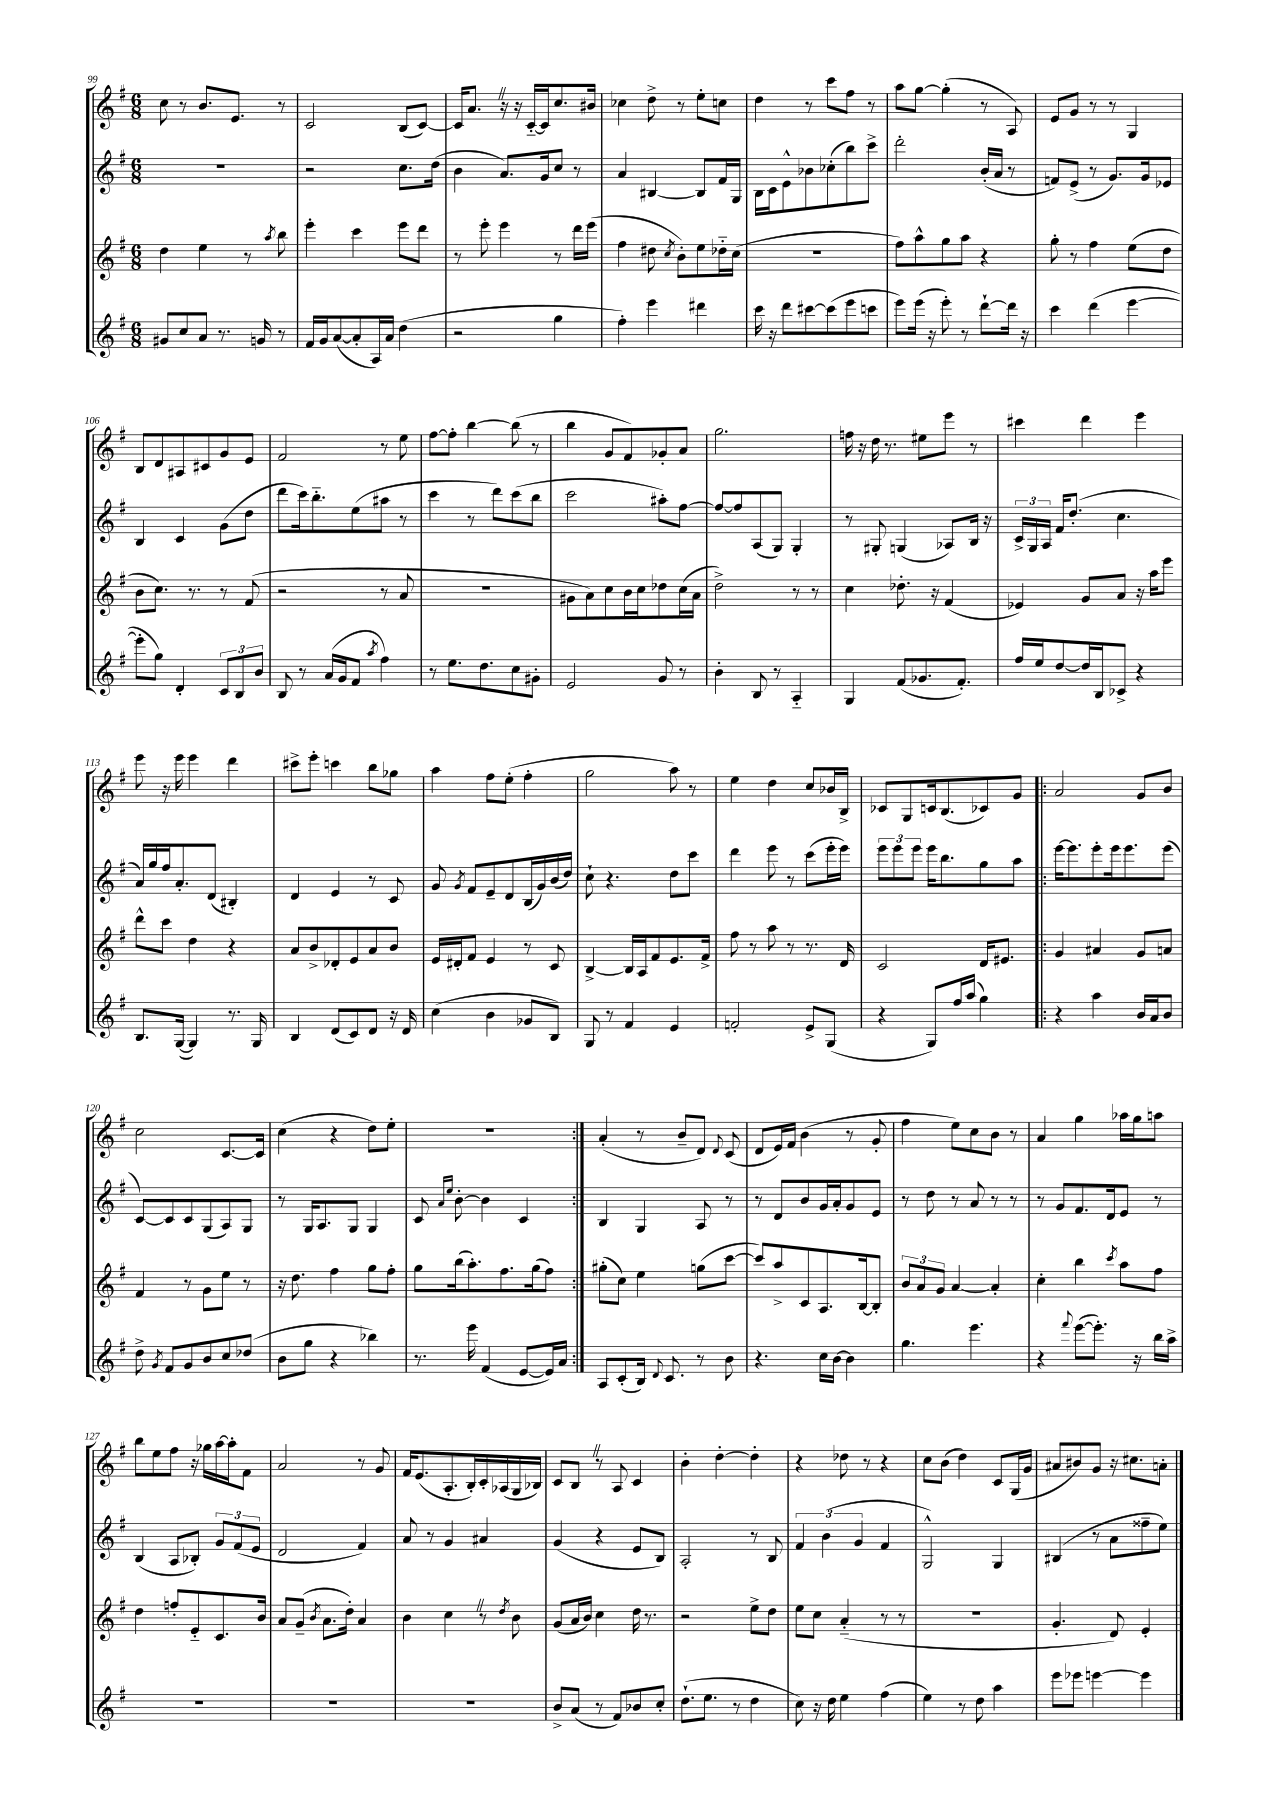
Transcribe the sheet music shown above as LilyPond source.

<<
\new StaffGroup <<
\new Staff = "s0" {
    \clef treble \key g \major \numericTimeSignature \time 6/8
    \autoBeamOff c''8 r8 b'8.[ e'8.] r8 |
    c'2 b8[( c'8]~) |
    c'16[ a'8.] \once \override BreathingSign.text = \markup { \musicglyph "scripts.caesura.straight" } \breathe r16 r16 c'16[~-_ c'16 c''8. bis'16] |
    ces''4 d''8-> r8 e''8[-. c''8] |
    d''4 r8 c'''8[ fis''8] r8 |
    a''8[ g''8]~ g''4-.( r8 a8) |
    e'8[ g'8] r8 r8 g4 |
    b8[ d'8 ais8 cis'8 g'8 e'8] |
    fis'2 r8 e''8 |
    fis''8[~ fis''8]-. b''4~ b''8( r8 |
    b''4 g'8[ fis'8) ges'8-. a'8] |
    g''2. |
    f''16 r16 d''16 r8. eis''8[ e'''8] r8 |
    cis'''4 d'''4 e'''4 |
    e'''8 r16 e'''16 e'''4 d'''4 |
    cis'''8[-> e'''8]-. c'''4 b''8[ ges''8] |
    a''4 fis''8[ e''8]-.( fis''4-. |
    g''2 a''8) r8 |
    e''4 d''4 c''8[ bes'16 b16]-> |
    ces'8[ g8 c'16 b8.( ces'8) g'8] |
    \repeat volta 2 { a'2 g'8[ b'8] |
    c''2 c'8.[~ c'16] |
    c''4( r4 d''8[) e''8]-. |
    R2. | }
    a'4-.( r8 b'8[-- d'8]) \appoggiatura { d'8 } c'8( |
    d'8[ e'16) fis'16] b'4( r8 g'8-. |
    fis''4 e''8[) c''8 b'8] r8 |
    a'4 g''4 aes''16[ g''16 a''8] |
    b''8[ e''8 fis''8] r16 ges''16[ a''16~ a''16-. fis'8] |
    a'2 r8 g'8 |
    fis'16[ e'8.( a8.-. b16-.) c'16-. aes16( g16 bes16]) |
    c'8[ b8] \once \override BreathingSign.text = \markup { \musicglyph "scripts.caesura.straight" } \breathe r8 a8 c'4 |
    b'4-. d''4~-. d''4-. |
    r4 des''8 r8 r4 |
    c''8[ b'8]( d''4) c'8[ g16( g'16] |
    ais'8[ bis'8) g'8] r16 cis''8.[ a'8]-. \bar "|." |
}
\new Staff = "s1" {
    \clef treble \key g \major \numericTimeSignature \time 6/8
    \autoBeamOff R2. |
    r2 c''8.[ d''16]( |
    b'4 a'8.[) g'16 c''8] r8 |
    a'4 bis4~ bis8[ fis'16 g16] |
    b16[ c'16 e'8-^ bes'8 ces''8-.( b''8) c'''8]-> |
    d'''2-. b'16[-.( a'16] r8 |
    f'8[) e'8]->( r8 g'8.[) g'16 ees'8] |
    b4 c'4 g'8[( d''8] |
    d'''8[ c'''16) b''8.-_ e''8( ais''8] r8 |
    c'''4 r8 d'''8[) c'''8( b''8] |
    c'''2 ais''8[-.) fis''8]~ |
    fis''8[~ fis''8 a8( g8]) g4-. |
    r8 gis8-. g4( aes8[) b16] r16 |
    \tuplet 3/2 { c'16[-> g16 a16] } fis'16[ d''8.]-.( c''4. |
    a'16[) g''16 fis''16 a'8.-. d'8]( bis4-.) |
    d'4 e'4 r8 c'8 |
    g'8 \acciaccatura { g'8 } fis'8[ e'8-- d'8 b16( g'16) b'16( d''16]) |
    c''8-! r4. d''8[ c'''8] |
    d'''4 e'''8 r8 c'''8[( e'''16-. e'''16]) |
    \tuplet 3/2 { e'''8[ e'''8 e'''8] } e'''16[ b''8. g''8 a''8] |
    \repeat volta 2 { e'''16[~ e'''8. e'''8-. e'''16 e'''8. e'''8]( |
    c'8[~) c'8 c'8 g8( a8) g8] |
    r8 g16[ a8. g8] g4 |
    c'8 \grace { a'16[ e''16] } b'8~-. b'4 c'4 | }
    b4 g4 a8 r8 |
    r8 d'8[ b'8 g'16 a'16-. g'8 e'8] |
    r8 d''8 r8 a'8 r8 r8 |
    r8 g'8[ fis'8. d'16 e'8] r8 |
    b4( a8[ bes8]-.) \tuplet 3/2 { g'8[ fis'8( e'8] } |
    d'2 fis'4) |
    a'8 r8 g'4 ais'4 |
    g'4( r4 e'8[ b8]) |
    a2-. r8 b8 |
    \tuplet 3/2 { fis'4 b'4( g'4 } fis'4 |
    g2-^) g4 |
    bis4( r8 a'8[ fisis''8-- e''8]) \bar "|." |
}
\new Staff = "s2" {
    \clef treble \key g \major \numericTimeSignature \time 6/8
    \autoBeamOff d''4 e''4 r8 \acciaccatura { a''8 } b''8 |
    e'''4-. c'''4 e'''8[ d'''8] |
    r8 e'''8-. e'''4 r8 d'''16[ e'''16]( |
    fis''4 dis''8 \acciaccatura { c''8 } b'8[-.) e''8 des''16-_ c''16]( |
    R2. |
    fis''8[) a''8-^ g''8 a''8] r4 |
    g''8-. r8 fis''4 e''8[( d''8] |
    b'8[ c''8.]) r8. r8 fis'8( |
    r2 r8 a'8 |
    R2. |
    gis'8[ a'8) c''8 b'16 c''16 des''8 c''16( a'16] |
    d''2->) r8 r8 |
    c''4 des''8.-. r16 fis'4( |
    ees'4) g'8[ a'8] r16 a''16[ e'''8] |
    d'''8[-^ c'''8] d''4 r4 |
    a'8[ b'8-> des'8-. e'8 a'8 b'8] |
    e'16[ dis'16-. fis'8] e'4 r8 c'8 |
    b4~-> b16[ a16 fis'8 e'8. fis'16]-> |
    fis''8 r8 a''8 r8 r8. d'16 |
    c'2 d'16[ eis'8.] |
    \repeat volta 2 { g'4 ais'4 g'8[ a'8] |
    fis'4 r8 g'8[ e''8] r8 |
    r16 d''8. fis''4 g''8[ fis''8]-. |
    g''8[ b''16( a''8.-.) fis''8. g''16( fis''8]) | }
    gis''8[-.( c''8]) e''4 g''8[( c'''8]~ |
    c'''8[) a''8-> c'8 a8. b16~ b8]-. |
    \tuplet 3/2 { b'8[ a'8 g'8] } a'4~ a'4-. |
    c''4-. b''4 \acciaccatura { c'''8 } a''8[ fis''8] |
    d''4 f''8[-. e'8-_ c'8. b'16] |
    a'8[ g'8]--( \acciaccatura { b'8 } a'8.[ d''16]-.) a'4 |
    b'4 c''4 \once \override BreathingSign.text = \markup { \musicglyph "scripts.caesura.straight" } \breathe r8 \acciaccatura { d''8 } b'8 |
    g'8[( a'16 b'16]) c''4 d''16 r8. |
    r2 e''8[-> d''8] |
    e''8[ c''8] a'4-_( r8 r8 |
    R2. |
    g'4.-. d'8) e'4-. \bar "|." |
}
\new Staff = "s3" {
    \clef treble \key g \major \numericTimeSignature \time 6/8
    \autoBeamOff gis'8[ c''8 a'8] r8. g'16 r8 |
    fis'16[ g'16 a'8~( a'8-. a16) a'16] d''4( |
    r2 g''4 |
    fis''4-.) e'''4 dis'''4 |
    c'''16 r16 d'''8[ cis'''8~ cis'''8( e'''8 c'''8] |
    e'''8[) e'''16]( r16 e'''8-.) r8 d'''8[~-! d'''16] r16 |
    c'''4 d'''4( e'''4~ |
    e'''8[-. g''8]) d'4-. \tuplet 3/2 { c'8[ b8 b'8] } |
    b8 r8 a'16[( g'16 fis'8] \acciaccatura { a''8 } fis''4) |
    r8 e''8.[ d''8. c''8 gis'8]-. |
    e'2 g'8 r8 |
    b'4-. b8 r8 a4-_ |
    g4 fis'8[( ges'8. fis'8.]-.) |
    fis''16[ e''16 d''8~ d''16 b16 ces'8]-> r4 |
    b8.[ g16]~( g4) r8. g16 |
    b4 d'8[( c'8) d'8] r16 d'16 |
    c''4( b'4 ges'8[ b8]) |
    g8 r8 fis'4 e'4 |
    f'2-. e'8[-> g8]( |
    r4 g8[) fis''16 a''16]( g''4) |
    \repeat volta 2 { r4 a''4 b'16[ a'16 b'8] |
    d''8-> \acciaccatura { g'8 } fis'8[ g'8 b'8 c''8 des''8]( |
    b'8[ g''8] r4 bes''4) |
    r8. e'''16 fis'4( e'8[~ e'16) a'16] | }
    a8[ c'8-.( b16]) \appoggiatura { d'8 } c'8. r8 b'8 |
    r4. c''16[ b'16]~ b'4 |
    g''4. e'''4. |
    r4 \appoggiatura { fis'''8 } e'''8[~( e'''8.]-.) r16 b''16[ a''16]-> |
    R2. |
    R2. |
    R2. |
    b'8[-> a'8]( r8 fis'8[) bes'8 c''8]-. |
    d''8.[-!( e''8.] r8 d''4 |
    c''8) r16 d''16 e''4 fis''4( |
    e''4) r8 d''8 a''4 |
    e'''8[ ees'''8] e'''4~ e'''4 \bar "|." |
}
>>
>>
\layout { \context { \Score currentBarNumber = #99 } }
